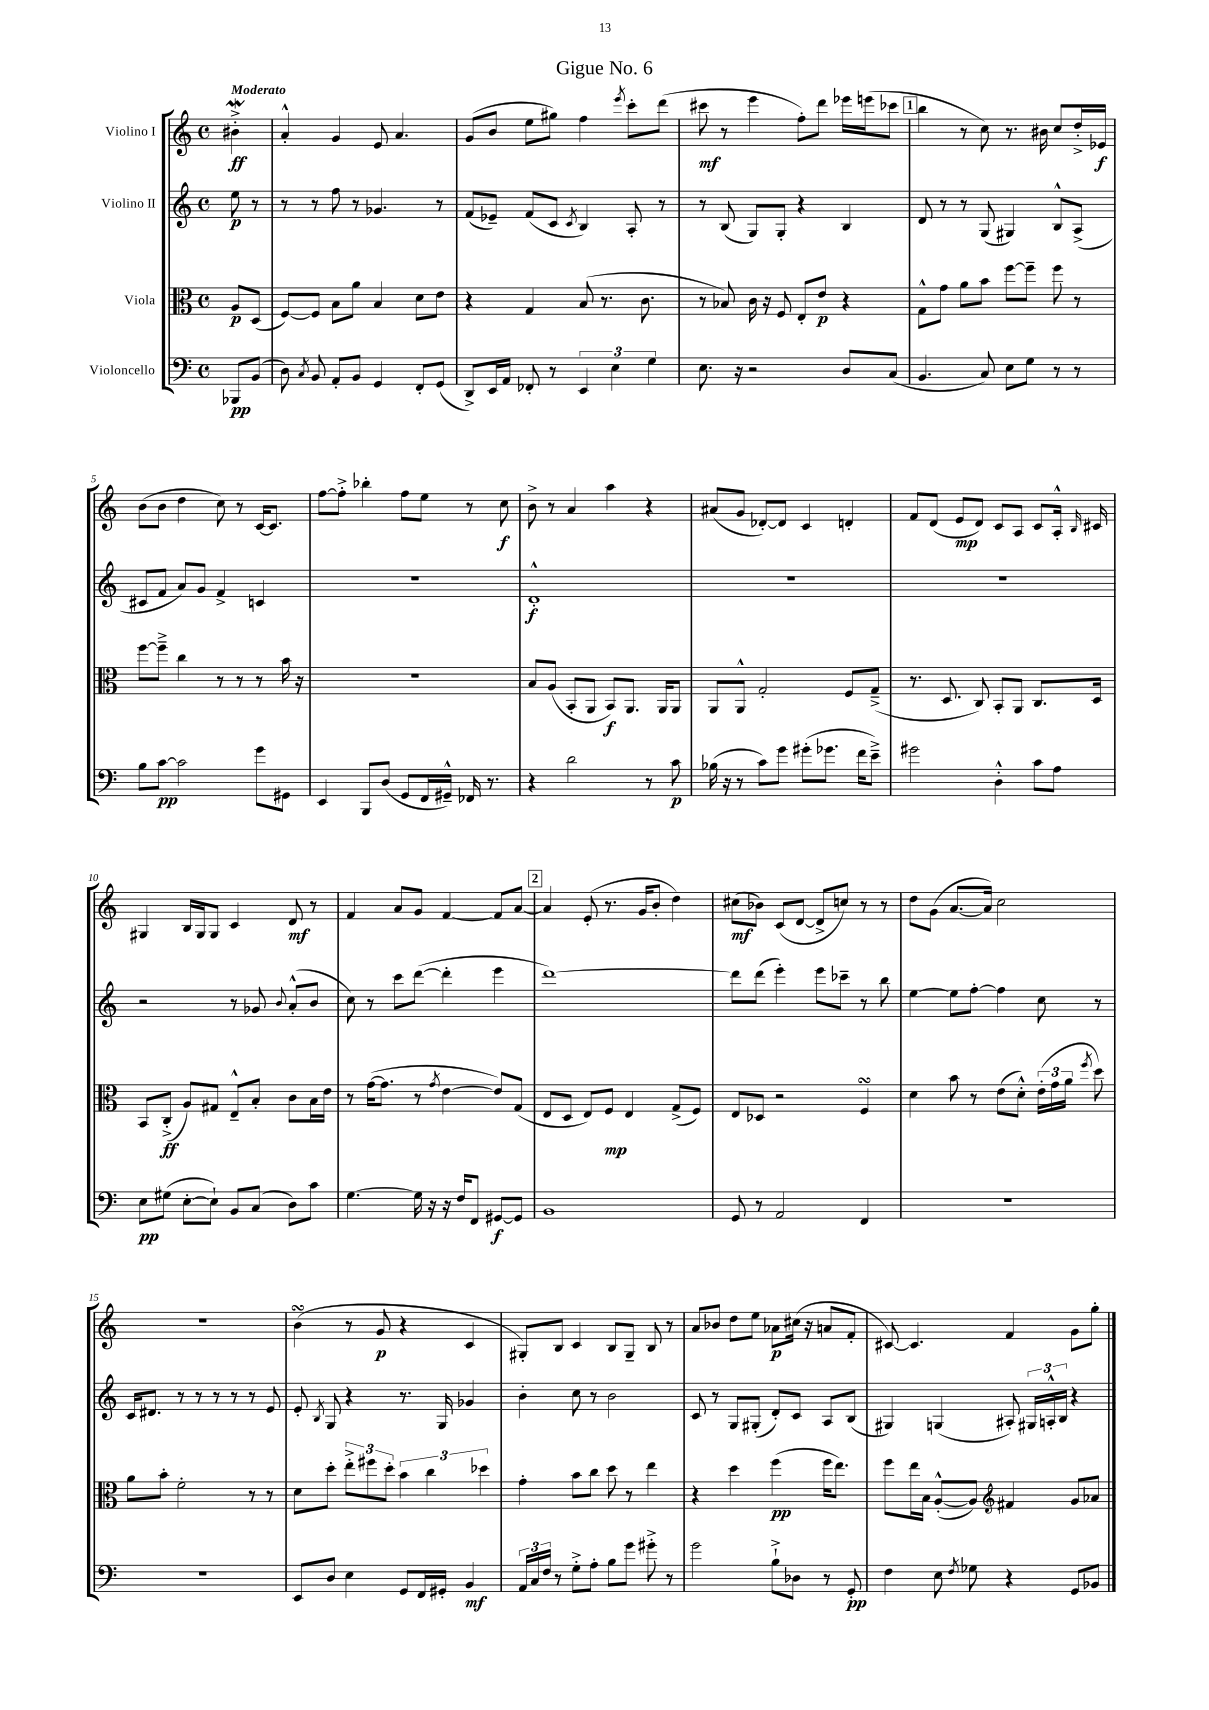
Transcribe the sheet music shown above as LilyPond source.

\header { title = "Gigue No. 6" }
<<
\new StaffGroup <<
\new Staff = "s0" \with { instrumentName = "Violino I" } {
    \clef treble \key c \major \defaultTimeSignature \time 4/4 \partial 4 \tempo "Moderato"
    \autoBeamOff bis'4-.->\mordent\ff |
    a'4-.-^ g'4 e'8 a'4. |
    g'8[( b'8] e''8[ gis''8]) f''4 \acciaccatura { e'''8 } c'''8[-. d'''8]( |
    cis'''8\mf r8 e'''4 f''8[-.) d'''8] ees'''16[ e'''16( ces'''8] |
    \mark \markup { \box "1" } b''4 r8 c''8) r8. bis'16 c''8[ d''16-.-> ees'16]\f |
    b'8[( b'8] d''4 c''8) r8 c'16[~ c'8.] |
    f''8[~ f''8]-.-> bes''4-. f''8[ e''8] r8 c''8\f |
    b'8-> r8 a'4 a''4 r4 |
    ais'8[( g'8] des'8[~-.) des'8] c'4 d'4-. |
    f'8[ d'8]( e'8[\mp d'8]) c'8[ a8] c'8[ a16]-.-^ \grace { b16 } cis'16 |
    gis4 b16[ gis16 gis8] c'4 d'8\mf r8 |
    f'4 a'8[ g'8] f'4~ f'8[ a'8]~ |
    \mark \markup { \box "2" } a'4 e'8-.( r8. g'16[ b'8]-. d''4) |
    cis''8[\mf( bes'8]) c'8[( d'8]~ d'8[-> c''8]) r8 r8 |
    d''8[ g'8]( a'8.[~ a'16]) c''2 |
    R1 |
    b'4\turn( r8 g'8\p r4 c'4 |
    gis8[-.) b8] c'4 b8[ gis8]-- b8 r8 |
    a'8[ bes'8] d''8[ e''8] aes'8[\p cis''16]( r16 a'8[ f'8]-. |
    cis'8~) cis'4. f'4 g'8[ g''8]-. \bar "|." |
}
\new Staff = "s1" \with { instrumentName = "Violino II" } {
    \clef treble \key c \major \defaultTimeSignature \time 4/4 \partial 4
    \autoBeamOff e''8\p r8 |
    r8 r8 f''8 r8 ges'4. r8 |
    f'8[( ees'8]--) f'8[( c'8] \acciaccatura { c'8 } b4) a8-. r8 |
    r8 b8( g8[) g8]-. r4 b4 |
    \mark \markup { \box "1" } d'8 r8 r8 g8( gis4) b8[-^ a8]->( |
    cis'8[ f'8] a'8[) g'8] f'4-> c'4 |
    R1 |
    d'1-.-^\f |
    R1 |
    R1 |
    r2 r8 ges'8 \appoggiatura { b'8 } a'8[-.-^( b'8] |
    c''8) r8 c'''8[ d'''8]~( d'''4-. e'''4 |
    \mark \markup { \box "2" } d'''1~) |
    d'''8[ d'''8]( e'''4-.) e'''8[ ces'''8]-- r8 b''8 |
    e''4~ e''8[ f''8]~-. f''4 c''8 r8 |
    c'16[ dis'8.] r8 r8 r8 r8 r8 e'8 |
    e'8-. \acciaccatura { b8 } g8 r4 r8. g16 ges'4 |
    b'4-. c''8 r8 b'2 |
    c'8 r8 g8[ gis8]-.( d'8[-.) c'8] a8[ b8]( |
    gis4) g4( ais8-.) \tuplet 3/2 { gis16[ a16-.-^ b16] } r4 \bar "|." |
}
\new Staff = "s2" \with { instrumentName = "Viola" } {
    \clef alto \key c \major \defaultTimeSignature \time 4/4 \partial 4
    \autoBeamOff a8[\p d8]( |
    f8[~) f8] b8[ a'8] b4 d'8[ e'8] |
    r4 g4 b8( r8. c'8. |
    r8 bes8) c'16 r16 f8 e8[-. e'8]\p r4 |
    \mark \markup { \box "1" } g8[-^ g'8] a'8[ b'8] f''8[~ f''8]-- f''8 r8 |
    f''8[~ f''8]---> c''4 r8 r8 r8 b'16 r16 |
    R1 |
    b8[ a8]( b,8[-. a,8] b,8[\f) a,8.] a,16[ a,8] |
    a,8[ a,8]-^ g2-. f8[ g8]--->( |
    r8. d8. c8) b,8[-. a,8] c8.[ d16] |
    b,8[ c8]-.->\ff( a8[) gis8] e8[---^ b8]-. c'8[ b16 e'16] |
    r8 g'16[~( g'8.] r8 \acciaccatura { g'8 } e'4~ e'8[) g8]( |
    \mark \markup { \box "2" } e8[ d8] e8[) f8]\mp e4 g8[->( f8]) |
    e8[ des8] r2 f4\turn |
    d'4 b'8 r8 e'8[( d'8]-.-^) \tuplet 3/2 { e'16[-.( g'16 a'16] } \acciaccatura { f''8 } d''8) |
    a'8[ b'8]-. f'2-. r8 r8 |
    d'8[ d''8]-. \tuplet 3/2 { e''8[-.-> fis''8 d''8]-. } \tuplet 3/2 { b'4 c''4 des''4 } |
    g'4-. b'8[ c''8] d''8 r8 e''4 |
    r4 d''4 f''4\pp( f''16[ e''8.]) |
    f''8[ e''16 b16] a8[~-.-^( a8]) \clef treble fis'4 g'8[ aes'8] \bar "|." |
}
\new Staff = "s3" \with { instrumentName = "Violoncello" } {
    \clef bass \key c \major \defaultTimeSignature \time 4/4 \partial 4
    \autoBeamOff bes,,8[\pp b,8]( |
    d8) \acciaccatura { c8 } b,8 a,8[-. b,8] g,4 f,8[-. g,8]( |
    d,8[->) e,16 a,16] fes,8-. r8 \tuplet 3/2 { e,4 e4 g4 } |
    e8. r16 r2 d8[ c8]( |
    \mark \markup { \box "1" } b,4. c8) e8[ g8] r8 r8 |
    b8[ c'8]~\pp c'2 g'8[ gis,8] |
    e,4 b,,8[ d8]( g,8[ f,16 gis,16]---^) fes,16 r8. |
    r4 d'2 r8 c'8\p |
    bes16( r16 r8 c'8[) g'8] gis'8[-.( ges'8.] f'16[ e'8]--->) |
    gis'2 d4-.-^ c'8[ a8] |
    e8[\pp gis8]( e8[~-. e8]-!) b,8[ c8]( d8[) c'8] |
    g4.~ g16 r16 r16 f16[ f,8] gis,8[~\f gis,8] |
    \mark \markup { \box "2" } b,1 |
    g,8 r8 a,2 f,4 |
    R1 |
    R1 |
    e,8[ d8] e4 g,8[ f,16 gis,16]-. b,4\mf |
    \tuplet 3/2 { a,16[ c16 f16] } r8 g8[-.-> a8]-. b8[ g'8] gis'8-.-> r8 |
    g'2 b8[-!-> des8] r8 g,8-.\pp |
    f4 e8 \acciaccatura { f8 } ges8 r4 g,8[ bes,8] \bar "|." |
}
>>
>>
